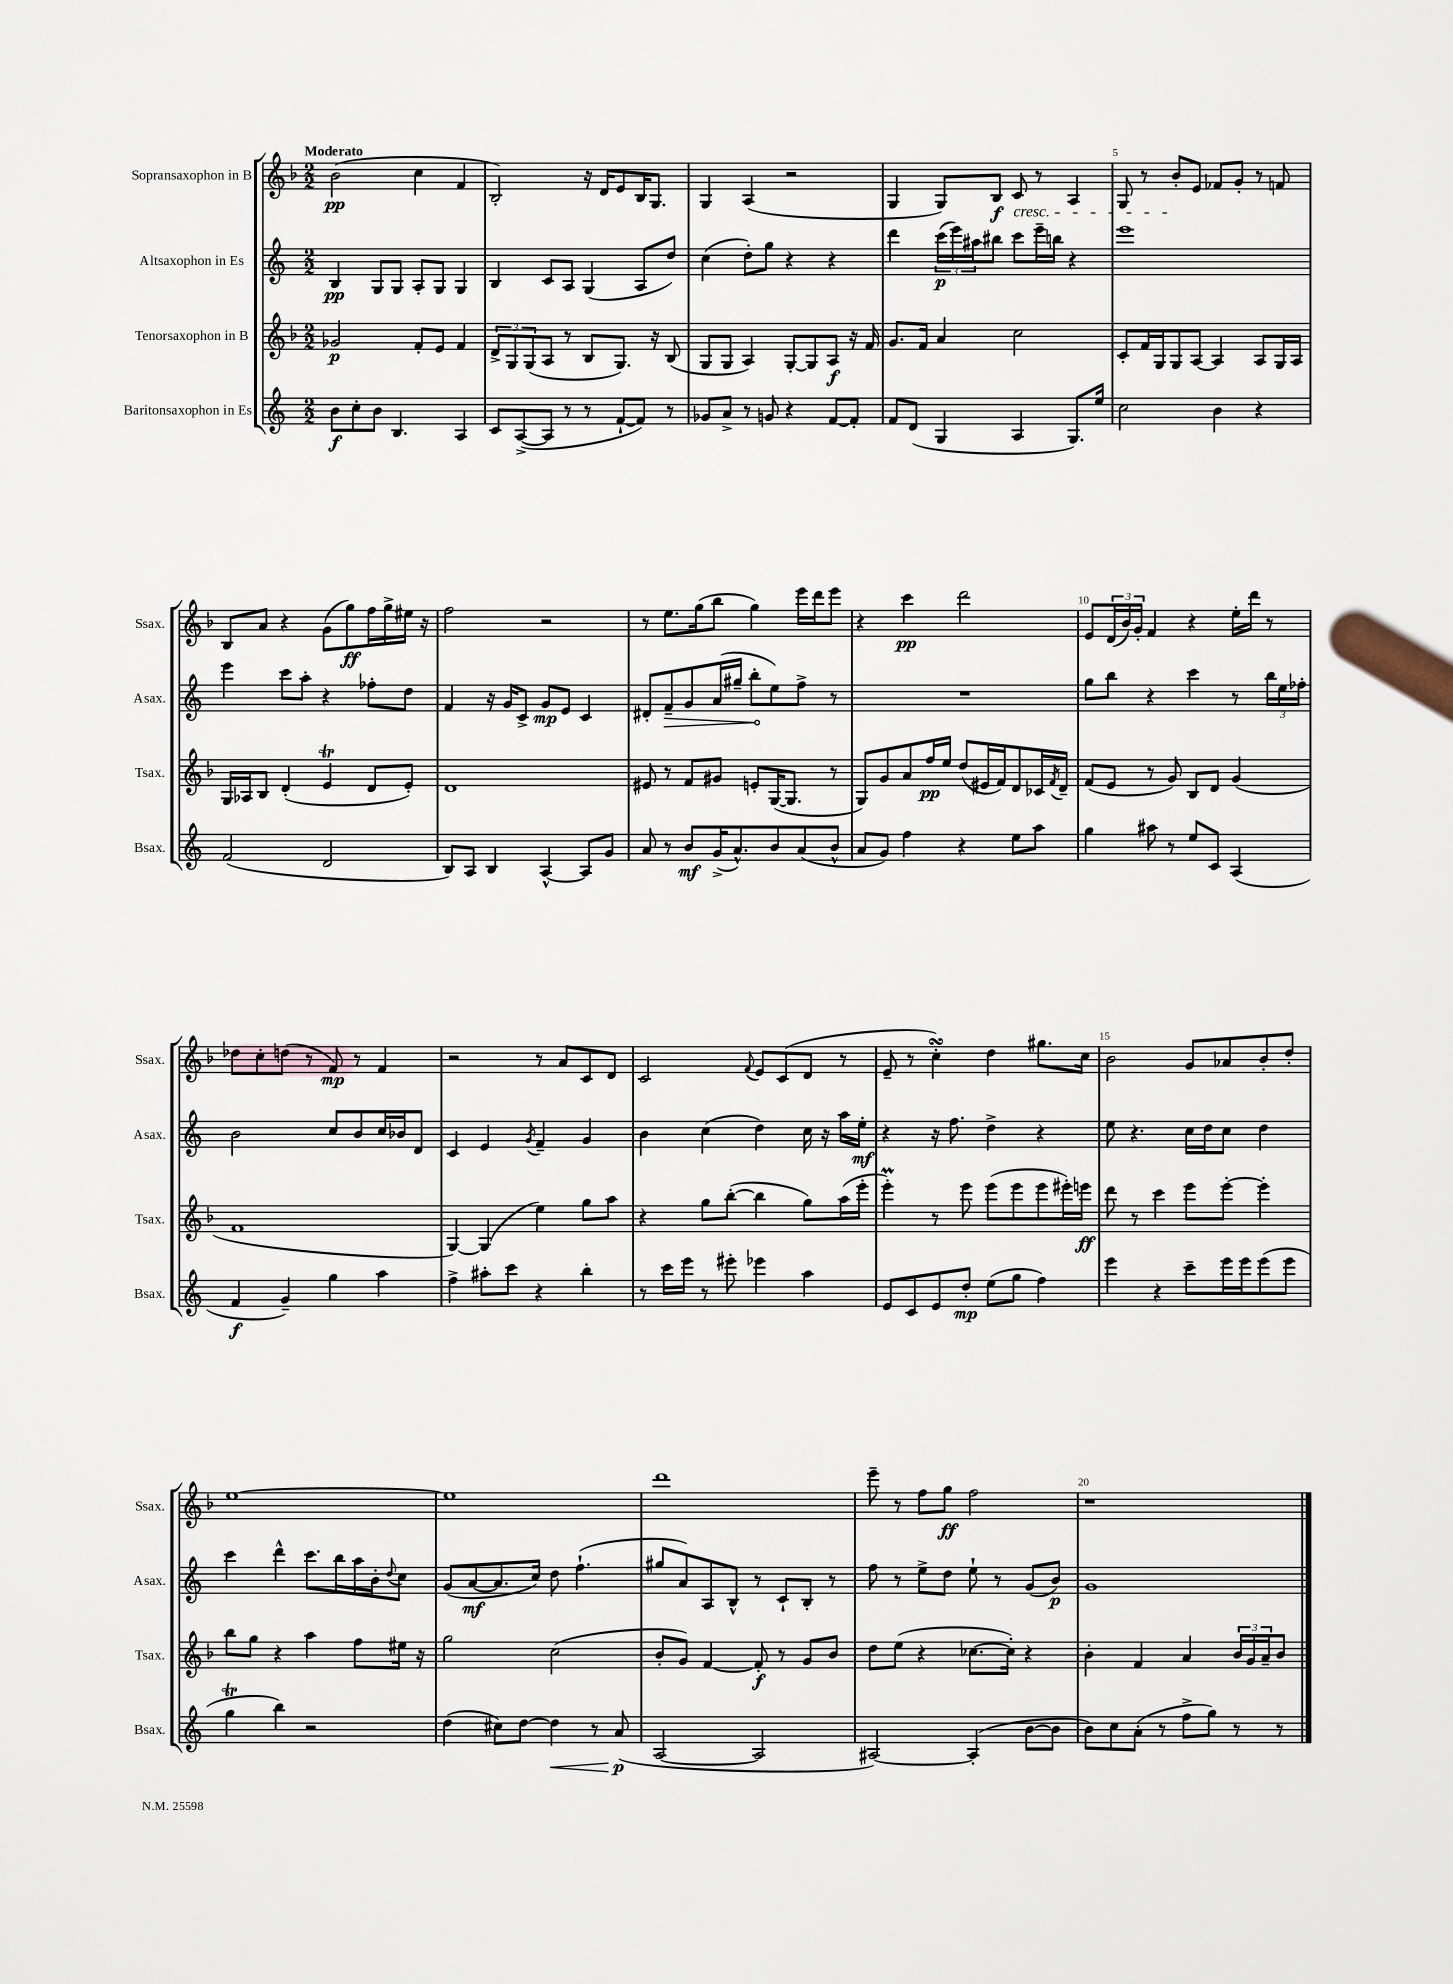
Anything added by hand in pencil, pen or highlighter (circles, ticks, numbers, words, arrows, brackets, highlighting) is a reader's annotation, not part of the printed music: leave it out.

**kern	**dynam	**kern	**dynam	**kern	**dynam	**kern	**dynam
*part4	*part4	*part3	*part3	*part2	*part2	*part1	*part1
*staff4	*staff4	*staff3	*staff3	*staff2	*staff2	*staff1	*staff1
*I"Baritonsaxophon in Es	*	*I"Tenorsaxophon in B	*	*I"Altsaxophon in Es	*	*I"Sopransaxophon in B	*
*I'Bsax.	*	*I'Tsax.	*	*I'Asax.	*	*I'Ssax.	*
*clefG2	*	*clefG2	*	*clefG2	*	*clefG2	*
*k[]	*	*k[b-]	*	*k[]	*	*k[b-]	*
*M2/2	*	*M2/2	*	*M2/2	*	*M2/2	*
=1	=1	=1	=1	=1	=1	=1	=1
!	!	!	!	!	!	!LO:TX:a:B:t=Moderato	!
8b\L	f	2g-X/	p	4B/	pp	(2b-\	pp
8cc'\	.	.	.	.	.	.	.
8b\J	.	.	.	8G/L	.	.	.
4.B/	.	.	.	8G/J	.	.	.
.	.	8f'/L	.	8A'/L	.	4cc\	.
.	.	8e/J	.	8G/J	.	.	.
4A/	.	4f/	.	4G/	.	4f/	.
=2	=2	=2	=2	=2	=2	=2	=2
8c/L	.	12d^/L	.	4B/	.	2B-'/)	.
.	.	12G/	.	.	.	.	.
([8A^/	.	.	.	.	.	.	.
.	.	(12G/	.	.	.	.	.
8A/J]	.	8A/J	.	8c/L	.	.	.
8r	.	8r	.	8A/J	.	.	.
8r	.	8B-/L	.	(4G/	.	16r	.
.	.	.	.	.	.	16d/KL	.
[8f`/L	.	8.G/J)	.	.	.	8e/	.
8f/J])	.	.	.	8A/L	.	16B-/K	.
.	.	16r	.	.	.	8.G/J	.
8r	.	(8B-/	.	8dd/J)	.	.	.
=3	=3	=3	=3	=3	=3	=3	=3
8g-X/L	.	8G/L	.	(4cc\	.	4G/	.
8a^/J	.	8G/J	.	.	.	.	.
8r	.	4A/)	.	8dd'\L)	.	(4A/	.
8gn/	.	.	.	8gg\J	.	.	.
4r	.	[8G'/L	.	4r	.	2r	.
.	.	8G/]	.	.	.	.	.
[8f/L	.	8A/J	f	4r	.	.	.
8f'/J]	.	16r	.	.	.	.	.
.	.	16f/	.	.	.	.	.
=4	=4	=4	=4	=4	=4	=4	=4
8f/L	.	8.g/L	.	4ddd\	.	4G/	.
(8d/J	.	.	.	.	.	.	.
.	.	16f/Jk	.	.	.	.	.
4G/	.	4a/	.	(24ccc\LL	p	8G/L)	.
.	.	.	.	24eee\)	.	.	.
.	.	.	.	24aa#X\J	.	.	.
.	.	.	.	8bb#X\J	.	8B-/J	f
!	!	!	!	!	!	!LO:TX:b:i:t=cresc.	!
4A/	.	2cc\	.	8ccc\L	.	8c/	.
.	.	.	.	16eee~\L	.	8r	.
.	.	.	.	16bbn\JJ	.	.	.
8.G/L)	.	.	.	4r	.	4A/	.
16ee/Jk	.	.	.	.	.	.	.
=5	=5	=5	=5	=5	=5	=5	=5
2cc\	.	8c'/L	.	1eee	.	8G/	.
.	.	16f/L	.	.	.	8r	.
.	.	16G/J	.	.	.	.	.
.	.	8G/	.	.	.	8b-'/L	.
.	.	[8A/J	.	.	.	8e/J	.
4b\	.	4A/]	.	.	.	8f-X/L	.
.	.	.	.	.	.	8g'/J	.
4r	.	8A/L	.	.	.	8r	.
.	.	16G/L	.	.	.	8fn/	.
.	.	16A/JJ	.	.	.	.	.
!!LO:LB:g=z
=6	=6	=6	=6	=6	=6	=6	=6
(2f/	.	16G/LL	.	4eee\	.	8B-/L	.
.	.	16A-X/J	.	.	.	.	.
.	.	8B-/J	.	.	.	8a/J	.
.	.	(4d'/	.	8ccc\L	.	4r	.
.	.	.	.	8aa'\J	.	.	.
2d/	.	4et/	.	4r	.	(8g\L	.
.	.	.	.	.	.	8gg\)	ff
.	.	8d/L	.	8ff-X'\L	.	16ff\L	.
.	.	.	.	.	.	16gg^\	.
.	.	8e'/J)	.	8dd\J	.	16ee#X\JJ	.
.	.	.	.	.	.	16r	.
=7	=7	=7	=7	=7	=7	=7	=7
8B/L)	.	1d	.	4f/	.	2ff\	.
8A/J	.	.	.	.	.	.	.
4B/	.	.	.	16r	.	.	.
.	.	.	.	16g/KL	.	.	.
.	.	.	.	8c^/J	.	.	.
[4A^^/	.	.	.	8g/L	mp	2r	.
.	.	.	.	8e/J	.	.	.
8A/L]	.	.	.	4c/	.	.	.
8g/J	.	.	.	.	.	.	.
=8	=8	=8	=8	=8	=8	=8	=8
8a/	.	8e#X/	.	8d#X'/L	.	8r	.
!	!	!	!	!	!LO:HP:b	!	!
8r	.	8r	.	8f~/	>	8.ee\L	.
8b/L	mf	8f/L	.	8g/	.	.	.
.	.	.	.	.	.	(16gg\k	.
(16g^/K	.	8g#X/J	.	(16a/L	.	8bb-\J	.
8.a^^/)	.	.	.	16gg#X~/JJ	.	.	.
.	.	8en'/L	.	8bb'\L	.	4gg\)	.
8b/	.	([16G/K	.	8ee\)	]	.	.
.	.	8.G/J]	.	.	.	.	.
(8a/	.	.	.	8ff^\J	.	16eee\LL	.
.	.	.	.	.	.	16ddd\J	.
8b^^/J	.	8r	.	8r	.	8eee\J	.
=9	=9	=9	=9	=9	=9	=9	=9
8a/L	.	8G/L)	.	1r	.	4r	.
8g/J)	.	8g/	.	.	.	.	.
4ff\	.	8a/	.	.	.	4ccc\	pp
.	.	16ff/L	pp	.	.	.	.
.	.	16ee/JJ	.	.	.	.	.
4r	.	(8dd/L	.	.	.	2ddd\	.
.	.	16e#X/L	.	.	.	.	.
.	.	16f/J)	.	.	.	.	.
8ee\L	.	8d/	.	.	.	.	.
8aa\J	.	16c-X/L	.	.	.	.	.
.	.	8qf/	.	.	.	.	.
.	.	16d~/JJ	.	.	.	.	.
=10	=10	=10	=10	=10	=10	=10	=10
4gg\	.	(8f/L	.	8gg\L	.	8e/L	.
.	.	8e/J	.	8bb\J	.	(24d/L	.
.	.	.	.	.	.	24b-/)	.
.	.	.	.	.	.	24g'/JJ	.
8aa#X\	.	8r	.	4r	.	4f/	.
8r	.	8g/)	.	.	.	.	.
8ee/L	.	8B-/L	.	4ccc\	.	4r	.
8c/J	.	8d/J	.	.	.	.	.
(4A/	.	(4g/	.	8r	.	16ee'\LL	.
.	.	.	.	.	.	16ddd\JJ	.
.	.	.	.	24bb\LL	.	8r	.
.	.	.	.	24ee\	.	.	.
.	.	.	.	24ff-X'\JJ	.	.	.
!!LO:LB:g=z
=11	=11	=11	=11	=11	=11	=11	=11
4f/	f	1f	.	2b\	.	8dd-X\L	.
.	.	.	.	.	.	8cc'\	.
4g~/)	.	.	.	.	.	(8ddn\J	.
.	.	.	.	.	.	8r	.
4gg\	.	.	.	8cc/L	.	8f/)	mp
.	.	.	.	8b/	.	8r	.
4aa\	.	.	.	16cc/L	.	4f/	.
.	.	.	.	16b-X/J	.	.	.
.	.	.	.	8d/J	.	.	.
=12	=12	=12	=12	=12	=12	=12	=12
4ff^\	.	[4G/)	.	4c/	.	2r	.
8aa#X'\L	.	(4G/]	.	4e/	.	.	.
8ccc\J	.	.	.	.	.	.	.
.	.	.	.	8qg/	.	.	.
4r	.	4ee\)	.	4f~/	.	8r	.
.	.	.	.	.	.	8a/L	.
4bb'\	.	8gg\L	.	4g/	.	8c/	.
.	.	8aa\J	.	.	.	8d/J	.
=13	=13	=13	=13	=13	=13	=13	=13
8r	.	4r	.	4b\	.	2c/	.
16ccc\LL	.	.	.	.	.	.	.
16eee\JJ	.	.	.	.	.	.	.
8r	.	8gg\L	.	(4cc\	.	.	.
8eee#X'\	.	([8bb-'\J	.	.	.	.	.
.	.	.	.	.	.	8qqf/	.
4eee-X\	.	4bb-\]	.	4dd\)	.	8e/L	.
.	.	.	.	.	.	(8c/	.
4aa\	.	8gg\L)	.	16cc\	.	8d/J	.
.	.	.	.	16r	.	.	.
.	.	(16aa\L	.	16aa\LL	.	8r	.
.	.	16eee'\JJ	.	16ee'\JJ	mf	.	.
=14	=14	=14	=14	=14	=14	=14	=14
8e/L	.	4eeem'\)	.	4r	.	8e~/	.
8c/	.	.	.	.	.	8r	.
8e/	.	8r	.	16r	.	4ccsSSS'\)	.
.	.	.	.	8.ff\	.	.	.
8dd'/J	mp	8eee\	.	.	.	.	.
(8ee\L	.	(8eee\L	.	4dd^\	.	4dd\	.
8gg\J	.	8eee\	.	.	.	.	.
4ff\)	.	8eee\	.	4r	.	8.gg#X\L	.
.	.	16eee#X'\L)	.	.	.	.	.
.	.	16eeen\JJ	ff	.	.	16cc\Jk	.
=15	=15	=15	=15	=15	=15	=15	=15
4eee\	.	8ddd\	.	8ee\	.	2b-\	.
.	.	8r	.	4.r	.	.	.
4r	.	4ccc\	.	.	.	.	.
8ccc~\L	.	8eee\L	.	16cc\LL	.	8g/L	.
.	.	.	.	16dd\J	.	.	.
16eee\L	.	[8eee'\J	.	8cc\J	.	8a-X/	.
16eee\J	.	.	.	.	.	.	.
(8eee\	.	4eee'\]	.	4dd\	.	8b-'/	.
8eee\J	.	.	.	.	.	8dd'/J	.
!!LO:LB:g=z
=16	=16	=16	=16	=16	=16	=16	=16
4ggT\	.	8bb-\L	.	4ccc\	.	[1ee	.
.	.	8gg\J	.	.	.	.	.
4bb\)	.	4r	.	4ddd^^\	.	.	.
2r	.	4aa\	.	8.ccc\L	.	.	.
.	.	.	.	16bb\L	.	.	.
.	.	8ff\L	.	16aa\	.	.	.
.	.	.	.	16b'\J	.	.	.
.	.	.	.	8qqdd/	.	.	.
.	.	16ee#X\Jk	.	8cc\J	.	.	.
.	.	16r	.	.	.	.	.
=17	=17	=17	=17	=17	=17	=17	=17
(4dd\	.	2gg\	.	(8g/L	.	1ee]	.
.	.	.	.	[8a/	mf	.	.
8cc#X\L)	.	.	.	8.a/]	.	.	.
[8dd\J	.	.	.	.	.	.	.
.	.	.	.	16cc/Jk)	.	.	.
!	!LO:HP:b	!	!	!	!	!	!
4dd\]	<	(2cc\	.	8dd\	.	.	.
.	.	.	.	(4.ff`\	.	.	.
8r	.	.	.	.	.	.	.
(8a/	p	.	.	.	.	.	.
.	[	.	.	.	.	.	.
=18	=18	=18	=18	=18	=18	=18	=18
[2A/	.	8b-'/L	.	8gg#X/L	.	1ddd	.
.	.	8g/J)	.	8a/)	.	.	.
.	.	[4f/	.	8A/	.	.	.
.	.	.	.	8B^^/J	.	.	.
2A/]	.	8f'/]	f	8r	.	.	.
.	.	8r	.	8c`/L	.	.	.
.	.	8g/L	.	8B'/J	.	.	.
.	.	8b-/J	.	8r	.	.	.
=19	=19	=19	=19	=19	=19	=19	=19
[2A#X/)	.	8dd\L	.	8ff\	.	8eee~\	.
.	.	(8ee\J	.	8r	.	8r	.
.	.	4r	.	8ee^\L	.	8ff\L	.
.	.	.	.	8dd\J	.	8gg\J	ff
(4A#'/]	.	[8.cc-X\L	.	8ee`\	.	2ff\	.
.	.	.	.	8r	.	.	.
.	.	16cc-'\Jk])	.	.	.	.	.
[8b\L	.	4r	.	(8g/L	.	.	.
8b\J]	.	.	.	8b/J)	p	.	.
=20	=20	=20	=20	=20	=20	=20	=20
8b\L)	.	4b-'\	.	1g	.	1r	.
8cc\	.	.	.	.	.	.	.
(8a'\J	.	4f/	.	.	.	.	.
8r	.	.	.	.	.	.	.
8ff^\L	.	4a/	.	.	.	.	.
8gg\J)	.	.	.	.	.	.	.
8r	.	24b-/LL	.	.	.	.	.
.	.	24g/	.	.	.	.	.
.	.	24a~/J	.	.	.	.	.
8r	.	8b-/J	.	.	.	.	.
==	==	==	==	==	==	==	==
*-	*-	*-	*-	*-	*-	*-	*-
